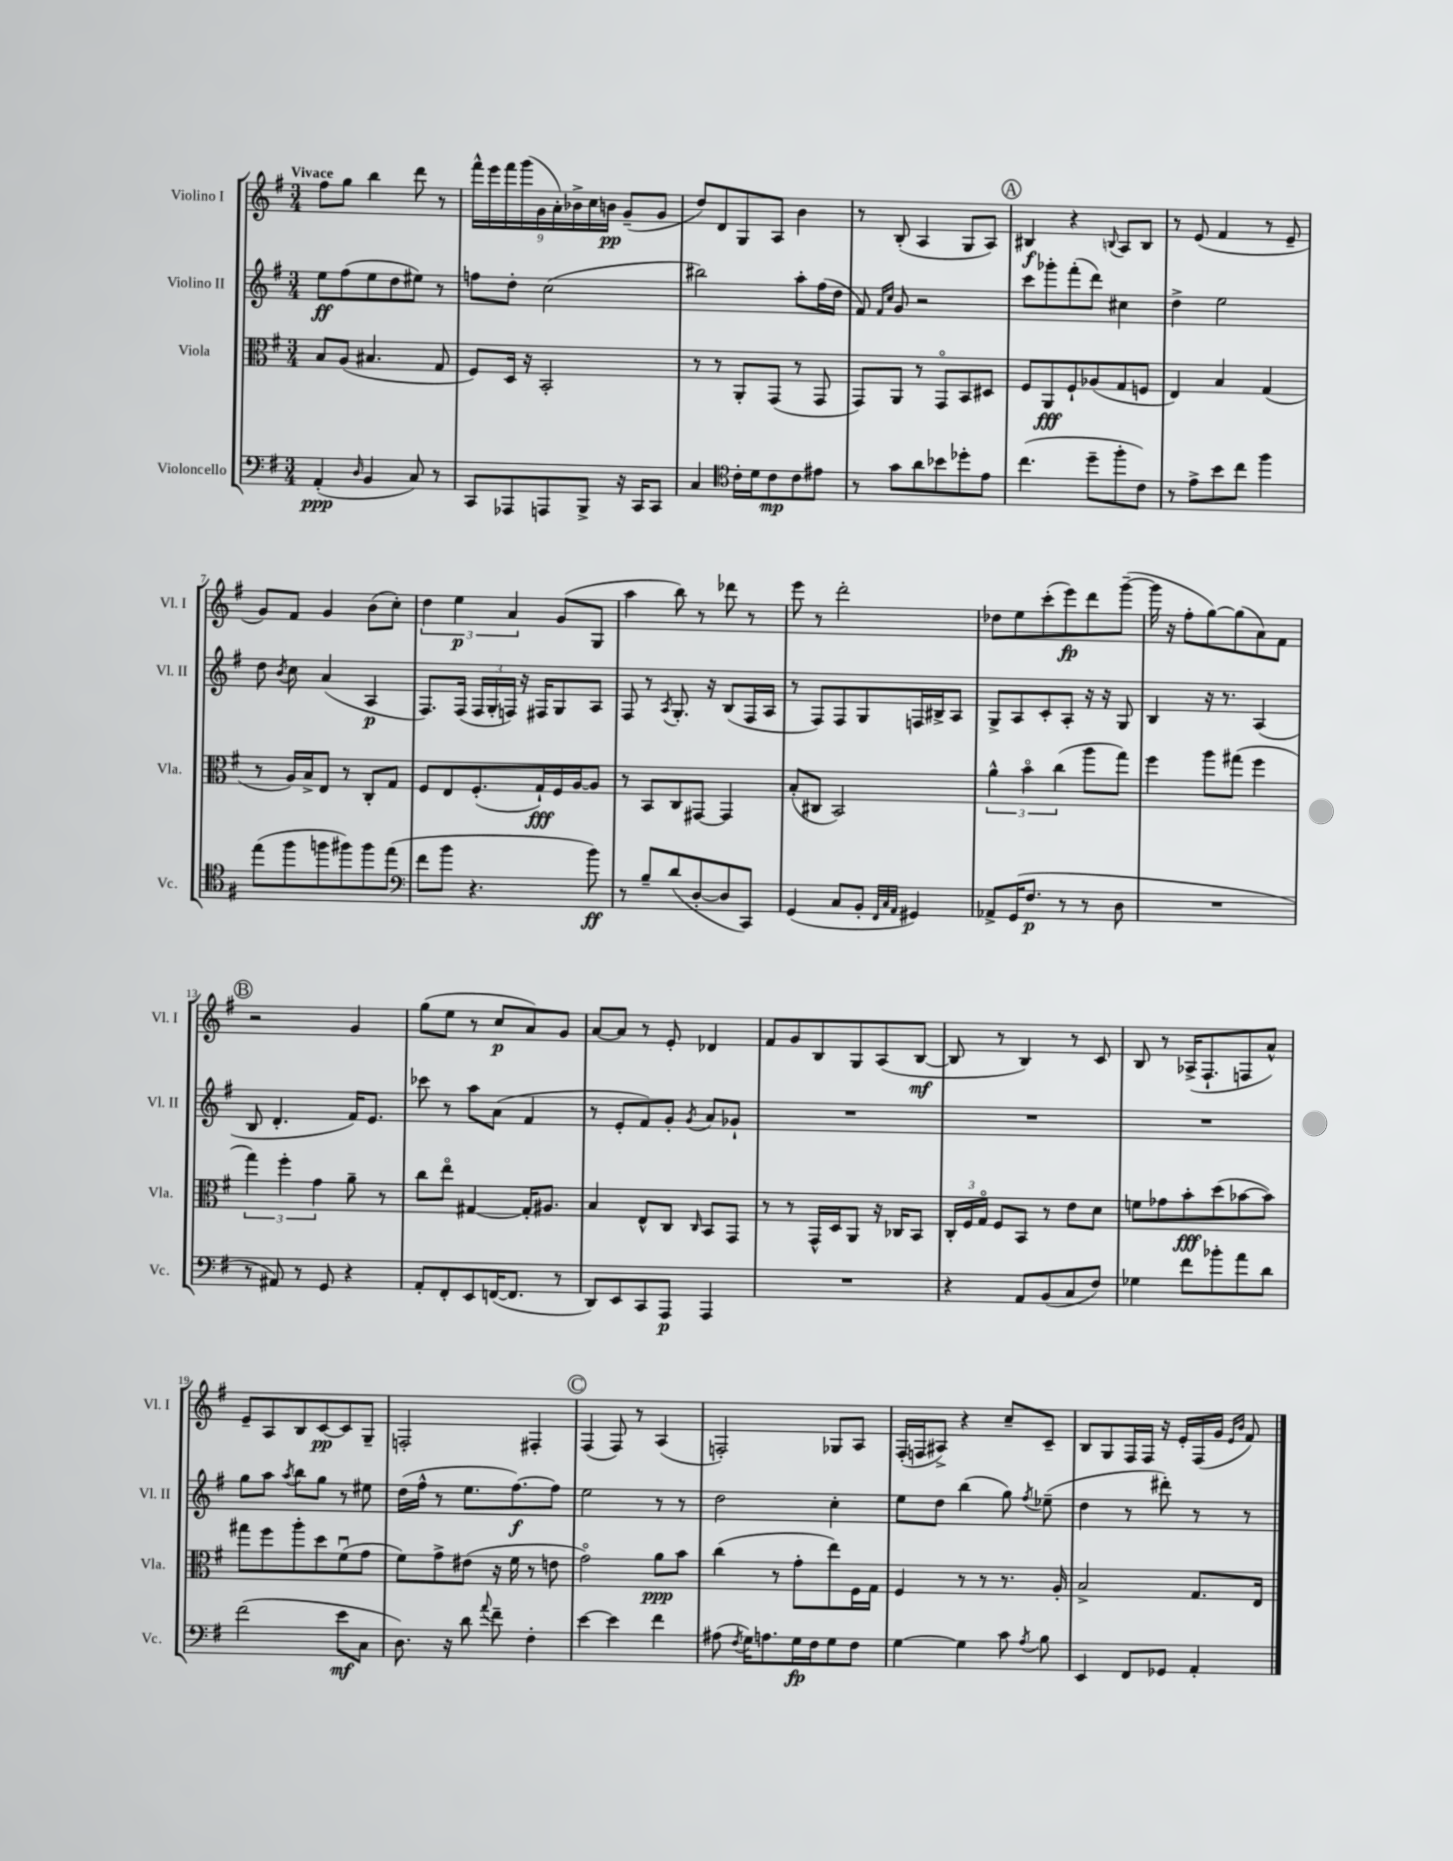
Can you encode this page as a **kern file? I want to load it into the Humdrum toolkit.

**kern	**dynam	**kern	**dynam	**kern	**dynam	**kern	**dynam
*part4	*part4	*part3	*part3	*part2	*part2	*part1	*part1
*staff4	*staff4	*staff3	*staff3	*staff2	*staff2	*staff1	*staff1
*I"Violoncello	*	*I"Viola	*	*I"Violino II	*	*I"Violino I	*
*I'Vc.	*	*I'Vla.	*	*I'Vl. II	*	*I'Vl. I	*
*clefF4	*	*clefC3	*	*clefG2	*	*clefG2	*
*k[f#]	*	*k[f#]	*	*k[f#]	*	*k[f#]	*
*M3/4	*	*M3/4	*	*M3/4	*	*M3/4	*
=1	=1	=1	=1	=1	=1	=1	=1
!	!	!	!	!	!	!LO:TX:a:B:t=Vivace	!
(4AA'/	ppp	8B/L	.	8ee\L	ff	8ff#\L	.
.	.	(8A/J	.	(8ff#\	.	8gg\J	.
16qqD/	.	.	.	.	.	.	.
4BB/	.	4.B#X/	.	8ee\	.	4bb\	.
.	.	.	.	8dd\	.	.	.
8C/)	.	.	.	8ee#X\J)	.	8ddd\	.
8r	.	8G/	.	8r	.	8r	.
=2	=2	=2	=2	=2	=2	=2	=2
8CC/L	.	8F#/L)	.	8ffn\L	.	18fff#^^\LL	.
.	.	.	.	.	.	18eee\	.
.	.	.	.	.	.	18fff#\	.
8AAA-X/	.	16D/Jk	.	8dd'\J	.	.	.
.	.	.	.	.	.	(18ggg\	.
.	.	16r	.	.	.	.	.
.	.	.	.	.	.	18g\	.
8AAAn/	.	2BB'/	.	(2cc\	.	.	.
.	.	.	.	.	.	18a'\)	.
.	.	.	.	.	.	18b-X^\	.
8BBB^/J	.	.	.	.	.	.	.
.	.	.	.	.	.	18cc\	.
.	.	.	.	.	.	18bn\JJ	pp
16r	.	.	.	.	.	(8g~/L	.
16CC/KL	.	.	.	.	.	.	.
8CC/J	.	.	.	.	.	8g/J	.
=3	=3	=3	=3	=3	=3	=3	=3
4C/	.	8r	.	2bb#X\)	.	8dd/L)	.
.	.	8r	.	.	.	8d/	.
*clefC4	*	*	*	*	*	*	*
16c'\LL	.	8AA'/L	.	.	.	8G/	.
16d\J	.	.	.	.	.	.	.
8c\	mp	(8GG/J	.	.	.	8A/J	.
8c\	.	8r	.	8aa'\L	.	4b\	.
8e#X\J	.	8GG/	.	(16ff#\L	.	.	.
.	.	.	.	16dd\JJ	.	.	.
=4	=4	=4	=4	=4	=4	=4	=4
8r	.	8GG/L)	.	8f#/)	.	8r	.
.	.	.	.	16qqf#/LL	.	.	.
.	.	.	.	16qqcc/JJ	.	.	.
8g\L	.	8AA/J	.	8g/	.	(8B'/	.
8a\	.	8r	.	2r	.	4A/	.
8b-X\	.	8GG/L	.	.	.	.	.
8dd-X'\	.	8BB/	.	.	.	8G/L	.
8e\J	.	8D#X/J	.	.	.	8A/J)	.
!!LO:REH:place=s1:t=A
=5	=5	=5	=5	=5	=5	=5	=5
(4.cc\	.	8F#/L	.	8ccc\L	.	4B#X/	f
.	.	8AA/	fff	8ggg-X'\	.	.	.
.	.	8F#`/	.	(8fff#'\	.	4r	.
8dd~\L	.	(8A-X/	.	8ddd\J)	.	.	.
.	.	.	.	.	.	8qqBn/	.
8ff#'\	.	8G/	.	4cc#X\	.	8A/L	.
8c\J)	.	8Fn/J	.	.	.	8B/J	.
=6	=6	=6	=6	=6	=6	=6	=6
8r	.	4E/)	.	4dd^\	.	8r	.
8e^\L	.	.	.	.	.	(8e/	.
8b\	.	4B/	.	2ee\	.	4f#/	.
8cc\J	.	.	.	.	.	.	.
4ff#\	.	(4G/	.	.	.	8r	.
.	.	.	.	.	.	8e~/	.
!!LO:LB:g=z
=7	=7	=7	=7	=7	=7	=7	=7
(8ee\L	.	8r	.	8dd\	.	8g/L)	.
.	.	.	.	8qb/	.	.	.
8ff#\	.	16A/LL)	.	8cc\	.	8f#/J	.
.	.	16B^/J	.	.	.	.	.
8ffn\	.	8E/J	.	(4a/	.	4g/	.
8ff#X\)	.	8r	.	.	.	.	.
8ff#\	.	8C'/L	.	4A/	p	(8b\L	.
(8ee\J	.	8G/J	.	.	.	8cc'\J)	.
=8	=8	=8	=8	=8	=8	=8	=8
*clefF4	*	*	*	*	*	*	*
8f#\L	.	8F#/L	.	8.F#/L)	.	6dd\	.
8b\J	.	8E/	.	.	.	.	.
.	.	.	.	.	.	6ee\	p
.	.	.	.	(16F#/Jk	.	.	.
4.r	.	(8.F#'/	.	24F#/LL	.	.	.
.	.	.	.	24G'/	.	.	.
.	.	.	.	24Fn/JJ)	.	6a/	.
.	.	.	.	16r	.	.	.
.	.	16G`/L)	fff	16F#X/KL	.	.	.
.	.	16F#/	.	8G/	.	(8g/L	.
.	.	[16A/J	.	.	.	.	.
8b\)	ff	8A/J]	.	8A/J	.	8G/J	.
=9	=9	=9	=9	=9	=9	=9	=9
8r	.	8r	.	8F#/	.	4aa\	.
8B~/L	.	8BB/L	.	8r	.	.	.
.	.	.	.	8qA/	.	.	.
(8d/	.	8C/	.	8.G'/	.	8bb\)	.
[8D'/	.	[8GG#X/J	.	.	.	8r	.
.	.	.	.	16r	.	.	.
8D/]	.	4GG#/]	.	(8B/L	.	8ddd-X\	.
8CC/J)	.	.	.	16F#/L	.	8r	.
.	.	.	.	16A/JJ	.	.	.
=10	=10	=10	=10	=10	=10	=10	=10
(4GG/	.	(8B'/L	.	8r	.	8eee\	.
.	.	8C#X/J	.	8F#/L)	.	8r	.
8C/L	.	2BB/)	.	8F#/	.	2ddd'\	.
8BB'/J	.	.	.	8G/	.	.	.
32qqFF#/LLL	.	.	.	.	.	.	.
32qqC/	.	.	.	.	.	.	.
32qqAA/JJJ	.	.	.	.	.	.	.
4GG#X/)	.	.	.	16Fn/L	.	.	.
.	.	.	.	16B#X^/J	.	.	.
.	.	.	.	8A/J	.	.	.
=11	=11	=11	=11	=11	=11	=11	=11
8AA-X^/L	.	6a^^\	.	8G^/L	.	8dd-X\L	.
(16GG/K	.	.	.	8A/	.	8ee\	.
.	.	6b\	.	.	.	.	.
8.F#/J	p	.	.	.	.	.	.
.	.	.	.	8c'/	.	(8ccc'\	.
.	.	(6cc\	.	.	.	.	.
8r	.	.	.	8A'/J	.	8eee\)	fp
8r	.	8aa\L	.	16r	.	8ddd\	.
.	.	.	.	16r	.	.	.
8D\	.	8gg\J)	.	8G/	.	([8ggg~\J	.
=12	=12	=12	=12	=12	=12	=12	=12
2.r	.	4ff#\	.	4B/	.	16ggg\]	.
.	.	.	.	.	.	16r	.
.	.	.	.	.	.	8ff#'\L	.
.	.	8aa\L	.	16r	.	[8gg\)	.
.	.	.	.	8.r	.	.	.
.	.	(8gg#X\J	.	.	.	(8gg\]	.
.	.	4ff#\	.	(4A/	.	8a\)	.
.	.	.	.	.	.	8f#\J	.
!!LO:LB:g=z
!!LO:REH:place=s1:t=B
=13	=13	=13	=13	=13	=13	=13	=13
8r	.	6gg\)	.	8B/	.	2r	.
8AA#X/)	.	.	.	4.d'/	.	.	.
.	.	6ff#'\	.	.	.	.	.
8r	.	.	.	.	.	.	.
.	.	6g\	.	.	.	.	.
8GG/	.	.	.	.	.	.	.
4r	.	8a~\	.	16f#/KL)	.	4g/	.
.	.	.	.	8.e/J	.	.	.
.	.	8r	.	.	.	.	.
=14	=14	=14	=14	=14	=14	=14	=14
8AA'/L	.	8cc\L	.	8ccc-X\	.	(8gg\L	.
8FF#'/	.	8ee\J	.	8r	.	8ee\J	.
8EE/	.	[4G#X/	.	8aa\L	.	8r	.
([16FFn/K	.	.	.	(8a\J	.	8cc/L	p
8.FF/J]	.	.	.	.	.	.	.
.	.	16G#'/KL]	.	4f#/	.	8a/)	.
.	.	8.A#X/J	.	.	.	.	.
8r	.	.	.	.	.	8g/J	.
=15	=15	=15	=15	=15	=15	=15	=15
8DD/L)	.	4B/	.	8r	.	[8a/L	.
8EE/	.	.	.	8e'/L	.	8a/J]	.
8CC/	.	8E^^/L	.	8f#/)	.	8r	.
8AAA/J	p	8C/J	.	8g'/J	.	8e'/	.
.	.	16qqC/	.	8qg/	.	.	.
4AAA/	.	8BB/L	.	8a/L	.	4d-X/	.
.	.	8GG/J	.	8g-X`/J	.	.	.
=16	=16	=16	=16	=16	=16	=16	=16
2.r	.	8r	.	2.r	.	8f#/L	.
.	.	8r	.	.	.	8g/	.
.	.	16GG^^/LL	.	.	.	8B/	.
.	.	16D/J	.	.	.	.	.
.	.	8AA/J	.	.	.	8G/	.
.	.	16r	.	.	.	(8A/	.
.	.	16C-X/KL	.	.	.	.	.
.	.	8BB/J	.	.	.	[8B/J	mf
=17	=17	=17	=17	=17	=17	=17	=17
4r	.	24C'/LL	.	2.r	.	8B/]	.
.	.	24F#/	.	.	.	.	.
.	.	24G/JJ	.	.	.	.	.
.	.	8F#/L	.	.	.	8r	.
8AA/L	.	8BB/J	.	.	.	4B/)	.
(8BB/	.	8r	.	.	.	.	.
8C/	.	8e\L	.	.	.	8r	.
8F#/J)	.	8d\J	.	.	.	8c/	.
=18	=18	=18	=18	=18	=18	=18	=18
4G-X\	.	8fn\L	.	2.r	.	8B/	.
.	.	8g-X\	.	.	.	8r	.
8f#\L	.	8b'\	fff	.	.	(16A-X^/KL	.
.	.	.	.	.	.	8.F#`/	.
8b-X'\	.	(8dd\	.	.	.	.	.
8a\	.	[8b-X\	.	.	.	8Fn/	.
8d\J	.	8b-\J])	.	.	.	8a^^/J)	.
!!LO:LB:g=z
=19	=19	=19	=19	=19	=19	=19	=19
(2f#\	.	8gg#X\L	.	8gg\L	.	8e~/L	.
.	.	8ff#\	.	8aa\J	.	8A/	.
.	.	.	.	8qaa/	.	.	.
.	.	8aa'\	.	8bb\L	.	8B/	.
.	.	8dd\	.	8gg\J	.	[8c/	pp
8e\L	mf	(8f#u\	.	8r	.	8c/]	.
8C\J	.	8g\J	.	8ee#X\	.	8G~/J	.
=20	=20	=20	=20	=20	=20	=20	=20
8.D\)	.	8f#\L)	.	(16dd\LL	.	2Fn'/	.
.	.	.	.	16ff#^^\JJ	.	.	.
.	.	8g^\	.	8r	.	.	.
16r	.	.	.	.	.	.	.
8d\	.	(8e#X\J	.	8.ee\L	.	.	.
8qqa/	.	.	.	.	.	.	.
8f#~\	.	16r	.	.	.	.	.
.	.	16f#\	.	[8.ff#\)	f	.	.
4F#'\	.	8r	.	.	.	4F#X'/	.
.	.	8en\	.	8ff#\J]	.	.	.
!!LO:REH:place=s1:t=C
=21	=21	=21	=21	=21	=21	=21	=21
[4e\	.	2g\)	.	2ee\	.	(4F#/	.
4e\]	.	.	.	.	.	8F#/)	.
.	.	.	.	.	.	8r	.
4f#\	.	8a\L	ppp	8r	.	(4A/	.
.	.	8b\J	.	8r	.	.	.
=22	=22	=22	=22	=22	=22	=22	=22
(8A#X\	.	(4cc\	.	2dd\	.	2Fn'/)	.
8qF#/	.	.	.	.	.	.	.
16G\KL)	.	.	.	.	.	.	.
8.An\	.	.	.	.	.	.	.
.	.	8r	.	.	.	.	.
16G\L	fp	8g'\L	.	.	.	.	.
16F#\J	.	.	.	.	.	.	.
8G\	.	8ee\)	.	4cc'\	.	8G-X/L	.
8F#\J	.	16F#\L	.	.	.	8A/J	.
.	.	16G\JJ	.	.	.	.	.
=23	=23	=23	=23	=23	=23	=23	=23
[4G\	.	4F#/	.	8ee\L	.	(16F#'/LL	.
.	.	.	.	.	.	16Fn/J	.
.	.	.	.	8dd\J	.	8A#X^/J)	.
4G\]	.	8r	.	(4bb\	.	4r	.
.	.	8r	.	.	.	.	.
8c\	.	8.r	.	8gg\)	.	8cc~/L	.
8qA/	.	.	.	8qff#/	.	.	.
8B\	.	.	.	(8ee-X~\	.	8c~/J	.
.	.	16A'/	.	.	.	.	.
=24	=24	=24	=24	=24	=24	=24	=24
4EE/	.	2B^/	.	4dd\	.	8B/L	.
.	.	.	.	.	.	8G/	.
8FF#/L	.	.	.	8r	.	16F#/L	.
.	.	.	.	.	.	16F#/JJ	.
8GG-X/J	.	.	.	8ddd#X'\)	.	16r	.
.	.	.	.	.	.	16e'/LL	.
4AA'/	.	8.G/L	.	8r	.	(16F#/	.
.	.	.	.	.	.	16g/JJ	.
.	.	.	.	.	.	16qqe/LL	.
.	.	.	.	.	.	16qqb/JJ	.
.	.	.	.	8r	.	8f#/)	.
.	.	16E/Jk	.	.	.	.	.
==	==	==	==	==	==	==	==
*-	*-	*-	*-	*-	*-	*-	*-
